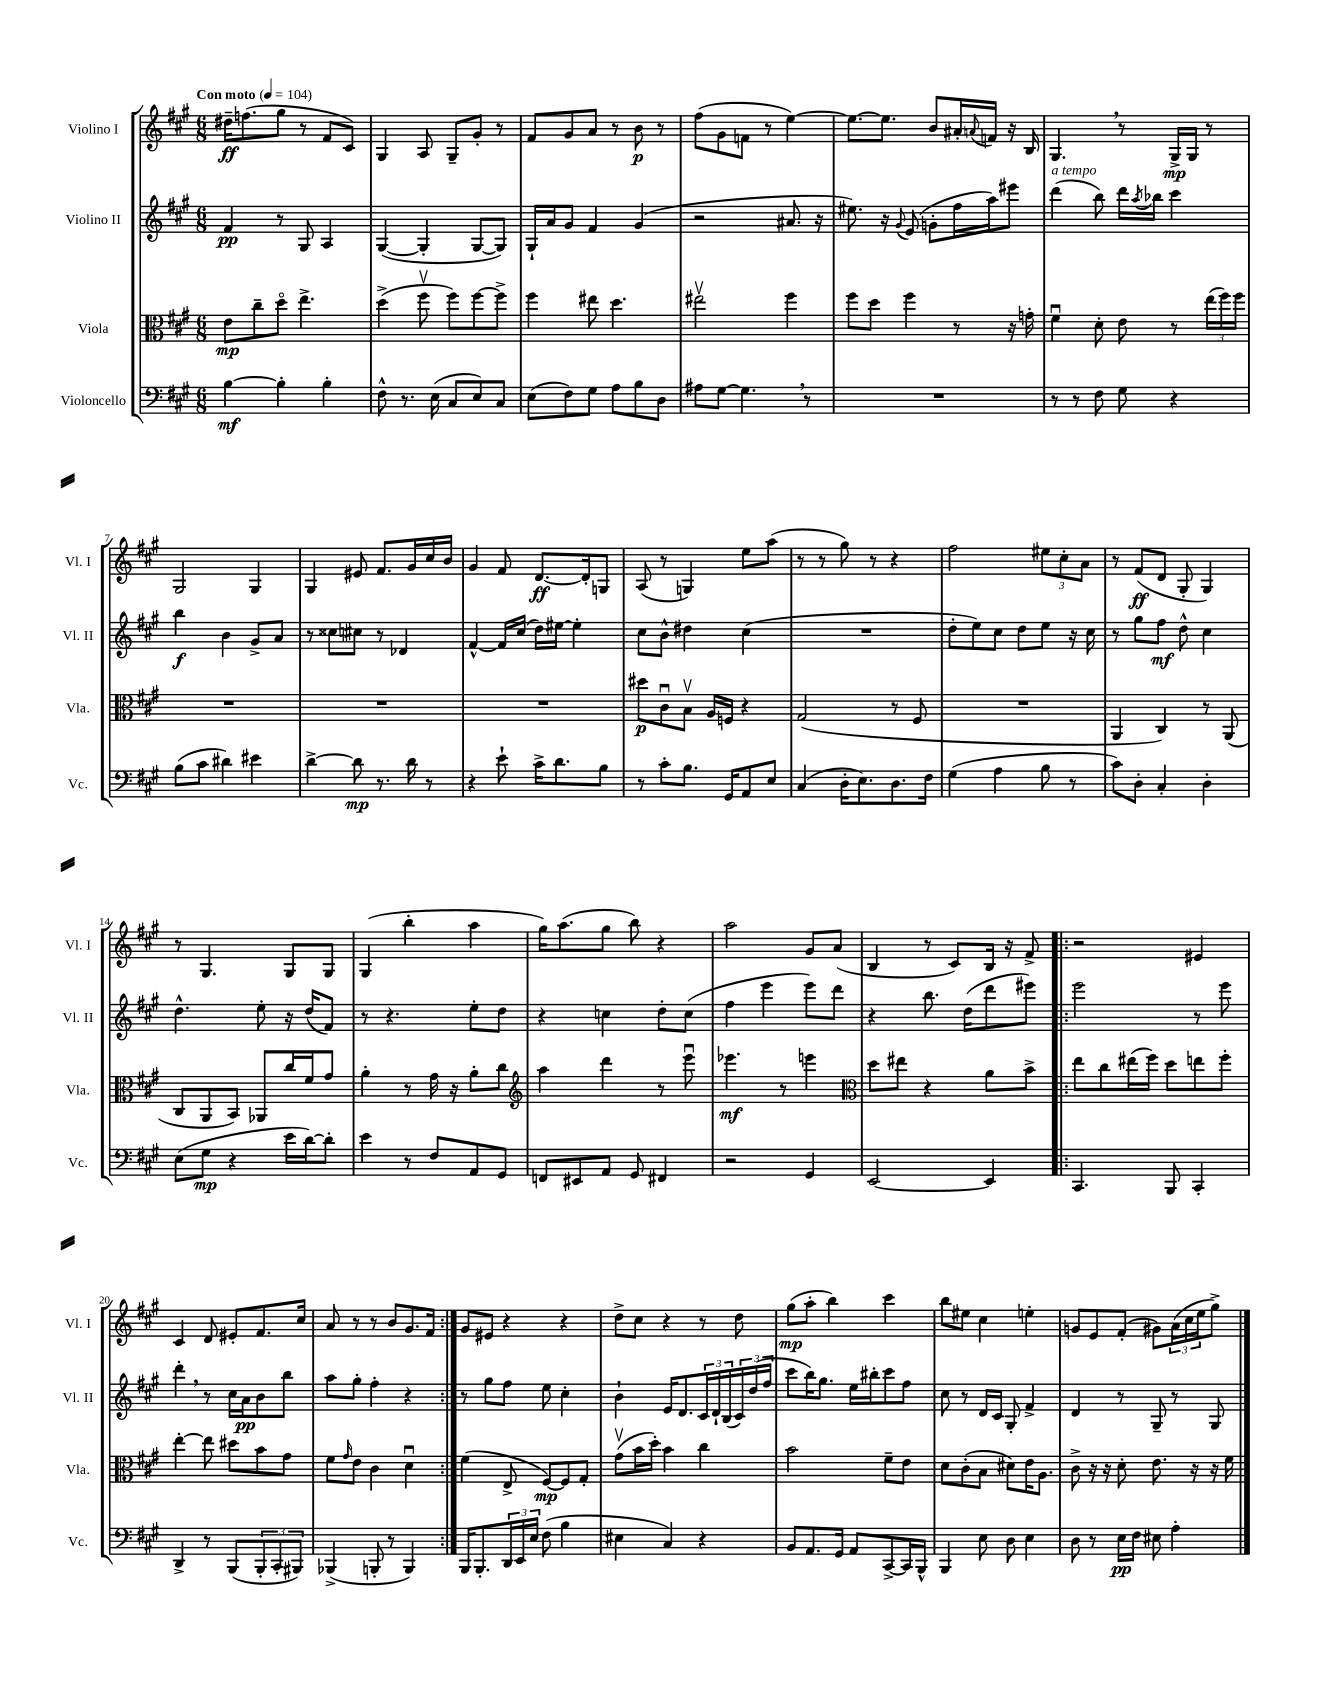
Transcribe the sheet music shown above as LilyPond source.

<<
\new StaffGroup <<
\new Staff = "s0" \with { instrumentName = "Violino I" shortInstrumentName = "Vl. I" } {
    \clef treble \key a \major \numericTimeSignature \time 6/8 \tempo "Con moto" 4 = 104
    dis''16--\ff f''8.( gis''8 r8 fis'8 cis'8) |
    gis4 a8 gis8-- gis'8-. r8 |
    fis'8 gis'8 a'8 r8 b'8\p r8 |
    fis''8( gis'8 f'8 r8 e''4~) |
    e''8.~ e''8. b'8 ais'16-. \appoggiatura { a'8 } f'16 r16 b16 |
    gis4. \breathe r8 gis16->\mp gis16 r8 |
    gis2 gis4 |
    gis4 eis'8 fis'8. gis'16 cis''16 b'16 |
    gis'4 fis'8 d'8.~\ff d'16-. g8 |
    a8( r8 g4) e''8 a''8( |
    r8 r8 gis''8) r8 r4 |
    fis''2 \tuplet 3/2 { eis''8 cis''8-. a'8 } |
    r8 fis'8\ff( d'8 gis8-. gis4) |
    r8 gis4. gis8 gis8 |
    gis4( b''4-. a''4 |
    gis''16) a''8.( gis''8 b''8) r4 |
    a''2 gis'8 a'8( |
    b4 r8 cis'8) b16 r16 fis'8-> |
    \repeat volta 2 { r2 eis'4 |
    cis'4 d'8 eis'8-. fis'8. cis''16 |
    a'8 r8 r8 b'8 gis'8. fis'16 | }
    gis'8 eis'8 r4 r4 |
    d''8-> cis''8 r4 r8 d''8 |
    gis''8\mp( a''8-. b''4) cis'''4 |
    b''8 eis''8 cis''4 e''4-. |
    g'8 e'8 fis'8-.( gis'8) \tuplet 3/2 { a'16( cis''16 e''16 } gis''8->) \bar "|." |
}
\new Staff = "s1" \with { instrumentName = "Violino II" shortInstrumentName = "Vl. II" } {
    \clef treble \key a \major \numericTimeSignature \time 6/8
    fis'4\pp r8 gis8 a4 |
    gis4~( gis4-. gis8~ gis8) |
    gis16-! a'16 gis'8 fis'4 gis'4( |
    r2 ais'8. r16 |
    eis''8.) r16 \appoggiatura { gis'8 } e'8( g'8-. fis''16 a''16) eis'''8 |
    d'''4^\markup { \italic "a tempo" }( b''8) d'''16 \acciaccatura { a''8 } bes''16 cis'''4 |
    b''4\f b'4 gis'8-> a'8 |
    r8 cisis''8 cis''8 r8 des'4 |
    fis'4~-^ fis'16 cis''16( d''16) eis''16~ eis''4-. |
    cis''8 b'8-^ dis''4 cis''4( |
    R2. |
    d''8-. e''8) cis''8 d''8 e''8 r16 cis''16 |
    r8 gis''8 fis''8\mf d''8-^ cis''4 |
    d''4.-^ e''8-. r16 d''16( fis'8) |
    r8 r4. e''8-. d''8 |
    r4 c''4 d''8-. c''8( |
    fis''4 e'''4 e'''8) d'''8 |
    r4 b''8. d''16( d'''8 eis'''8) |
    \repeat volta 2 { e'''2 r8 e'''8 |
    d'''4-. \breathe r8 cis''16 a'16\pp b'8 b''8 |
    a''8 gis''8-. fis''4-. r4 | }
    r8 gis''8 fis''8 e''8 cis''4-. |
    b'4-! e'16 d'8. \tuplet 3/2 { cis'16 d'16-! b16( } \tuplet 3/2 { cis'16) d''16( fis''16 } |
    cis'''8 b''16) gis''8. e''16 bis''16-. cis'''8 fis''8 |
    cis''8 r8 d'16 cis'16 gis8-. fis'4-> |
    d'4 r8 gis8-- r8 gis8 \bar "|." |
}
\new Staff = "s2" \with { instrumentName = "Viola" shortInstrumentName = "Vla." } {
    \clef alto \key a \major \numericTimeSignature \time 6/8
    e'8\mp cis''8-- d''8\flageolet e''4.-> |
    d''4->( fis''8\upbow fis''8) fis''8~ fis''8-> |
    fis''4 eis''8 d''4. |
    eis''2\upbow fis''4 |
    fis''8 d''8 fis''4 r8 r16 g'16-. |
    fis'4\downbow d'8-. e'8 r8 \tuplet 3/2 { e''16( fis''16) fis''16 } |
    R2. |
    R2. |
    R2. |
    dis''8\p cis'8\downbow b8\upbow a16 f16 r4 |
    gis2( r8 fis8 |
    R2. |
    a,4 cis4) r8 a,8( |
    cis8 a,8 b,8) aes,8 cis''16 fis'16 gis'8 |
    a'4-. r8 gis'16 r16 a'8-. cis''8 |
    \clef treble a''4 d'''4 r8 e'''8\downbow |
    ees'''4.\mf r8 e'''4 |
    \clef alto d''8 eis''8 r4 a'8 b'8-> |
    \repeat volta 2 { e''8 cis''8 eis''16( fis''16) d''8 e''8 fis''8-. |
    e''4~-. e''8 dis''8 b'8 gis'8 |
    fis'8 \grace { gis'16 } e'8 cis'4 d'4\downbow | }
    fis'4( e8-> fis8~\mp) fis8 gis8-. |
    gis'8\upbow( b'16 d''16-.) b'4 cis''4 |
    b'2 fis'8-- e'8 |
    d'8 cis'8-.( b8 dis'8) e'16 a8. |
    cis'8-> r16 r16 d'8-. e'8. r16 r16 fis'16 \bar "|." |
}
\new Staff = "s3" \with { instrumentName = "Violoncello" shortInstrumentName = "Vc." } {
    \clef bass \key a \major \numericTimeSignature \time 6/8
    b4~\mf b4-. b4-. |
    fis8-^ r8. e16( cis8 e8) cis8 |
    e8( fis8) gis8 a8 b8 d8 |
    ais8 gis8~ gis4. \breathe r8 |
    R2. |
    r8 r8 fis8 gis8 r4 |
    b8( cis'8 dis'4) eis'4 |
    d'4~-> d'8\mp r8. d'16 r8 |
    r4 e'8-! cis'16-> d'8. b8 |
    r8 cis'8-. b8. gis,16 a,8 e8 |
    cis4( d16-. e8.) d8. fis16 |
    gis4( a4 b8 r8 |
    cis'8) d8-. cis4-. d4-. |
    e8( gis8\mp r4 e'16 d'16~) d'8-. |
    e'4 r8 fis8 a,8 gis,8 |
    f,8 eis,8 a,8 gis,8 fis,4 |
    r2 gis,4 |
    e,2~ e,4 |
    \repeat volta 2 { cis,4. b,,8 cis,4-. |
    d,4-> r8 b,,8( \tuplet 3/2 { b,,8-. cis,8-. bis,,8) } |
    bes,,4->( b,,8-. r8 b,,4) | }
    b,,16 b,,8.-. \tuplet 3/2 { d,16 e,16 e16 } fis8( b4 |
    eis4 cis4) r4 |
    b,8 a,8. gis,16 a,8 cis,8~-> cis,16 b,,16-^ |
    b,,4 e8 d8 e4 |
    d8 r8 e16\pp fis16 eis8 a4-. \bar "|." |
}
>>
>>
